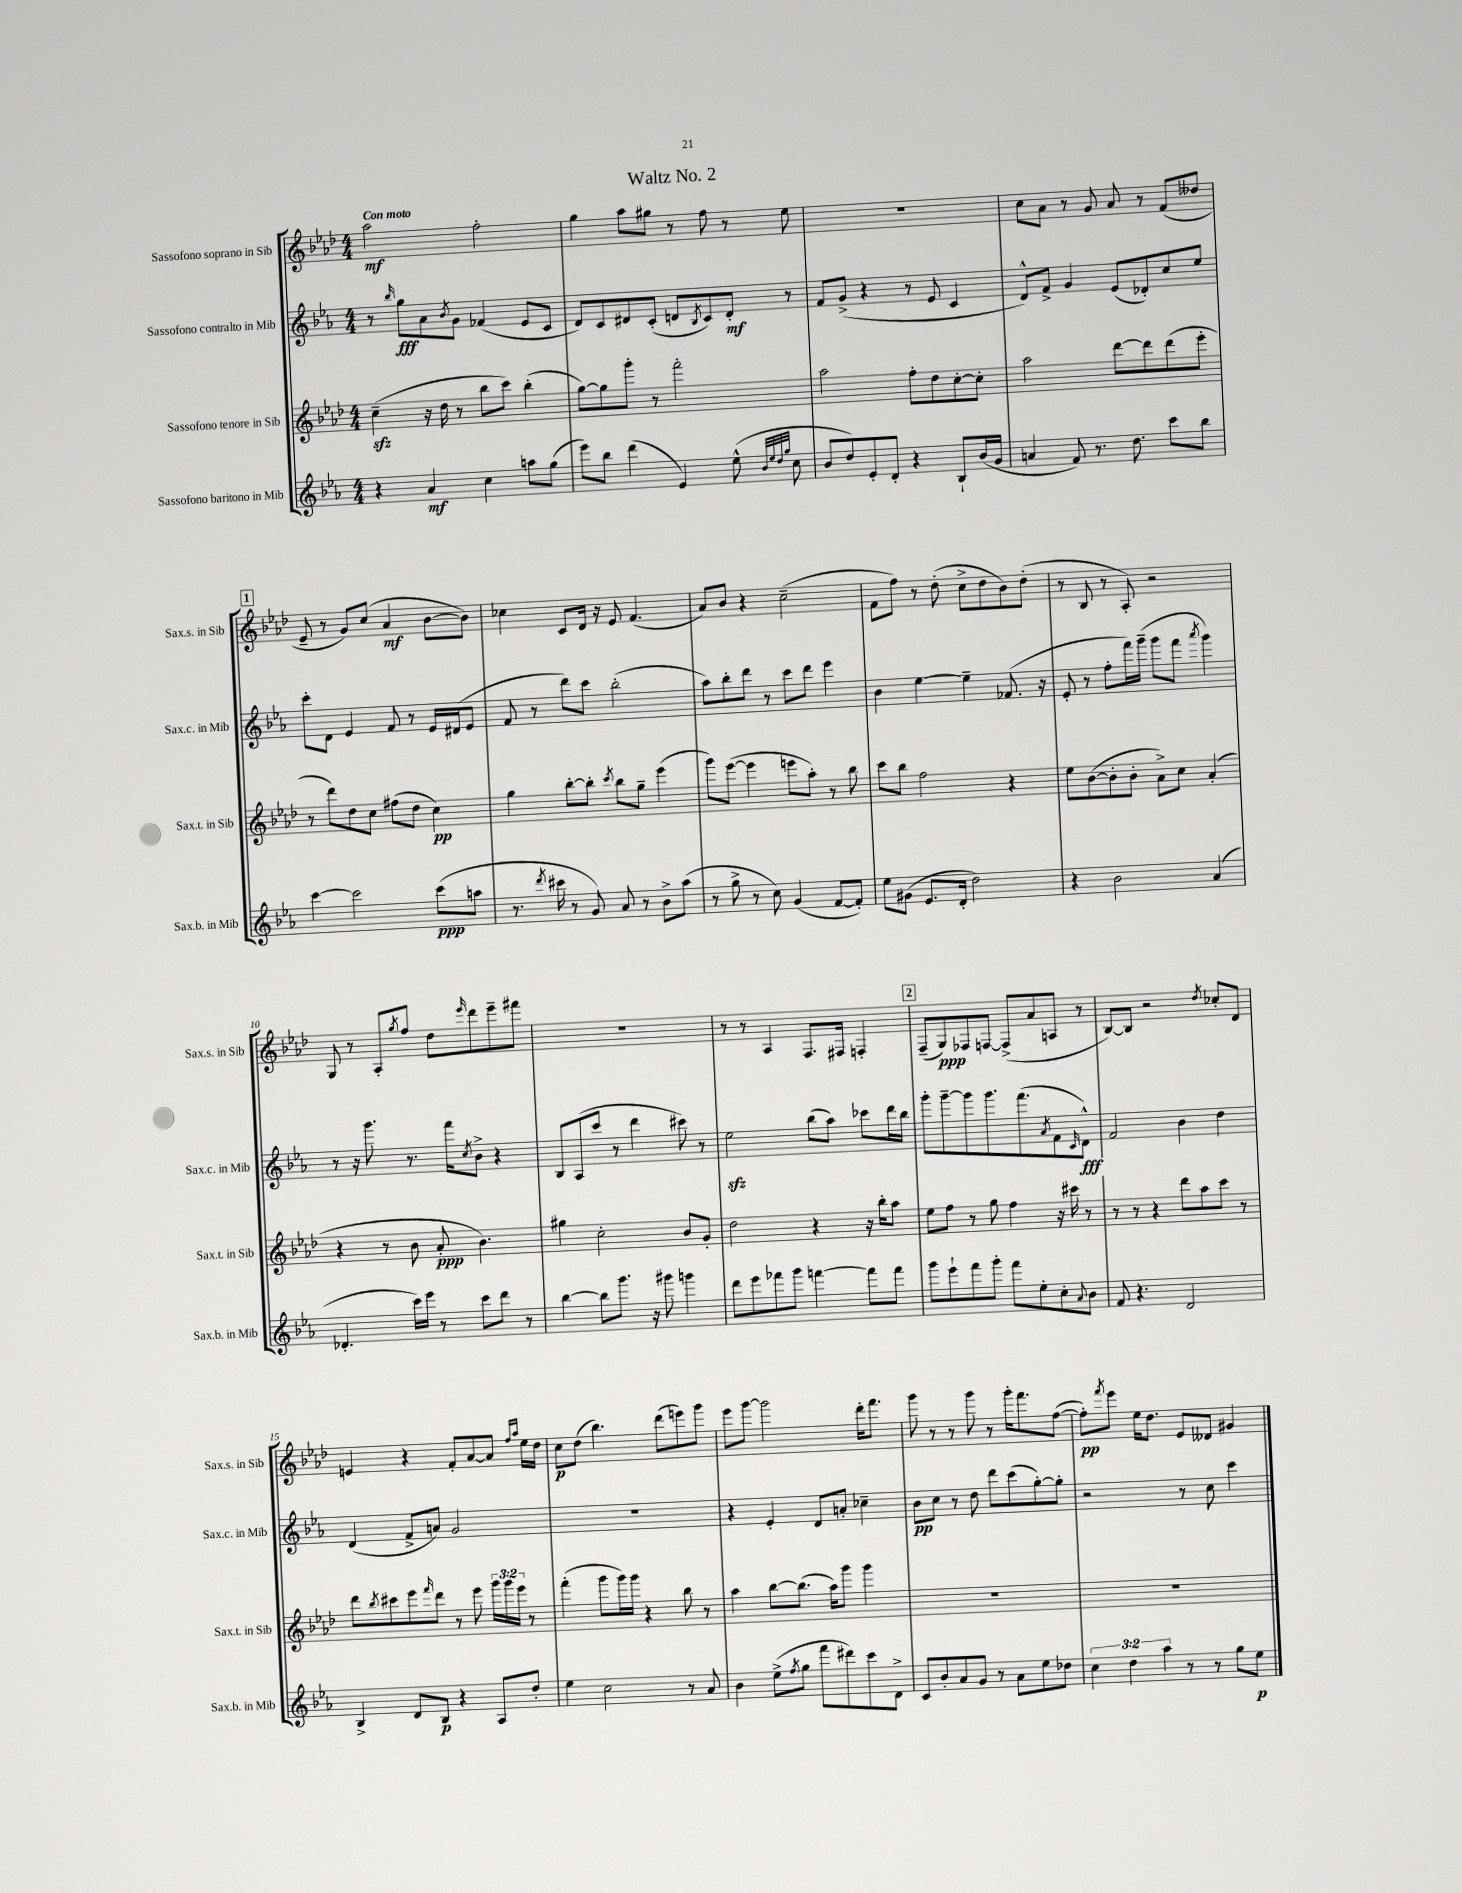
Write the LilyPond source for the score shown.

\header { title = "Waltz No. 2" }
<<
\new StaffGroup <<
\new Staff = "s0" \with { instrumentName = "Sassofono soprano in Sib" shortInstrumentName = "Sax.s. in Sib" } {
    \clef treble \key aes \major \numericTimeSignature \time 4/4 \tempo "Con moto"
    aes''2\mf f''2-. |
    g''4 aes''8 gis''8 r8 f''8 r8 ees''8 |
    R1 |
    c''8 aes'8 r8 g'8 aes'8 r8 f'8( deses''8 |
    \mark \markup { \box "1" } ees'8-- r8 g'8) c''8( aes'4\mf bes'8~ bes'8) |
    ces''4 c'8 des'16 r16 ees'8 f'4.( |
    aes'8) bes'8 r4 c''2--( |
    f'8 f''8) r8 des''8-.( c''8-> des''8 bes'8) des''8-.( |
    r8 bes8 r8 aes8-.) r2 |
    g8 r8 aes8-. \acciaccatura { g''8 } f''8 des''8 \grace { ees'''16 } des'''8 ees'''8-- fis'''8 |
    R1 |
    r8 r8 aes4 f8. fis16 f4-. |
    \mark \markup { \box "2" } f8--( g8\ppp) fes8 f8~ f8->( aes'8 a8 r8 |
    bes8~) bes8 r2 \acciaccatura { des''8 } ces''8-. des'8 |
    e'4 r4 f'8-. aes'8~ aes'8 \grace { f''16 aes''16 } ees''16 des''16 |
    c''8\p des''8( bes''4.) des'''8( e'''8) g'''8 |
    ees'''8 g'''8~ g'''2 des'''16-. f'''8. |
    g'''8 r8 r8 g'''8 r8 g'''16-. f'''8. f''8~( |
    f''8-.\pp) \acciaccatura { f'''8 } ees'''8 ees''16 des''8. ees'8 deses'8 gis'4 \bar "|." |
}
\new Staff = "s1" \with { instrumentName = "Sassofono contralto in Mib" shortInstrumentName = "Sax.c. in Mib" } {
    \clef treble \key ees \major \numericTimeSignature \time 4/4
    r8 \grace { bes''16 } g''8\fff aes'8 \acciaccatura { bes'8 } g'8 fes'4( ees'8 c'8 |
    d'8) c'8 dis'8 c'8-.( d'8 \acciaccatura { bes8 } c'8) d'8-.\mf r8 |
    f'8 g'8->( r4 r8 ees'8 c'4 |
    d'8-^) f'8-> g'4 ees'8( des'8-.) c''8 ees''8 |
    \mark \markup { \box "1" } c'''8-. d'8 ees'4 f'8 r8 ees'16 dis'16( ees'8 |
    f'8 r8 d'''8) c'''8 bes''2-.( |
    aes''8) bes''8-. d'''8 r8 c'''8 d'''8 ees'''4 |
    bes'4 ees''4~ ees''4-- fes'8.( r16 |
    ees'8-. r8 f''8-. f'''16) g'''16--( g'''8 f'''8 \acciaccatura { aes'''8 } g'''4) |
    r8 r16 g'''8. r8. f'''16 \acciaccatura { c''8 } bes'8-> r4 |
    bes8 aes8( c'''8 r8 d'''4 cis'''8) r8 |
    ees''2\sfz bes''8( aes''8) ces'''8 d'''16 bes''16 |
    \mark \markup { \box "2" } g'''8-. g'''8~-- g'''8 g'''8. f'''8.( \acciaccatura { aes'8 } f'8 \grace { c'16 } d'8-^\fff) |
    f'2 bes'4 d''4 |
    d'4( f'8-> a'8) g'2 |
    R1 |
    r4 ees'4-. d'8 a'8-. ces''4-- |
    bes'8\pp c''8 r8 d''8 d'''8 c'''8( g''8~-.) g''8-. |
    r2 r8 c''8 c'''4 \bar "|." |
}
\new Staff = "s2" \with { instrumentName = "Sassofono tenore in Sib" shortInstrumentName = "Sax.t. in Sib" } {
    \clef treble \key aes \major \numericTimeSignature \time 4/4 \override Staff.TupletNumber.text = #tuplet-number::calc-fraction-text
    c''4--\sfz( r16 des''16 r8 bes''8 c'''8) bes''4-.( |
    g''8~) g''8 g'''8-. r8 f'''2-. |
    aes''2 f''8-. des''8 c''8~-. c''8-. |
    aes''2 des'''8~ des'''8 des'''8( ees'''8-. |
    \mark \markup { \box "1" } r8 des'''8) des''8 c''8 fis''8( des''8 c''4\pp) |
    g''4 bes''8~-. bes''8-. \acciaccatura { c'''8 } bes''8 g''8-- ees'''4( |
    g'''8) ees'''8~( ees'''4 e'''8 aes''8-.) r8 bes''8 |
    c'''8 bes''8 f''2 r4 |
    ees''8 bes'8~( bes'8-. bes'8-. aes'8->) c''8 aes'4-.( |
    r4 r8 bes'8 aes'8-.\ppp bes'4.) |
    gis''4 c''2-. bes'8 g'8-. |
    des''2 r4 r16 bes''16-. aes''8 |
    \mark \markup { \box "2" } ees''8 f''8 r8 g''8 f''4 r16 cis'''16 r8 |
    r8 r8 r4 des'''8 aes''8 c'''8 r8 |
    des'''8 \acciaccatura { bes''8 } cis'''8 ees'''8 \grace { f'''16 } des'''8 r8 ees'''8 \tuplet 3/2 { g'''16 g'''16 ees'''16 } r8 |
    f'''4-.( g'''8 g'''16) g'''16 r4 bes''8 r8 |
    aes''4 bes''8~ bes''8.( aes''16) g'''8 g'''4 |
    R1 |
    R1 \bar "|." |
}
\new Staff = "s3" \with { instrumentName = "Sassofono baritono in Mib" shortInstrumentName = "Sax.b. in Mib" } {
    \clef treble \key ees \major \numericTimeSignature \time 4/4 \override Staff.TupletNumber.text = #tuplet-number::calc-fraction-text
    r4 aes'4\mf c''4 a''8 g''8( |
    ees'''8) bes''8 d'''4( ees'4) ees''8-^( \grace { bes'32 ees''32 d''32 g''32 } c''8 |
    bes'8 d''8) ees'8-. d'8-. r4 bes8-! bes'16( g'16 |
    a'4 f'8) r8. d''8. c'''8 bes''8 |
    \mark \markup { \box "1" } c'''4~ c'''2 c'''8\ppp( a''8 |
    r8. \acciaccatura { d'''8 } cis'''16 r8 g'8) aes'8 r8 bes'8-> aes''8( |
    r8 g''8-> r8 c''8) g'4( f'8~ f'8-.) |
    ees''8 gis'8( ees'8. d'16-. d''2) |
    r4 bes'2 aes'4( |
    des'4.-. c'''16) ees'''16 r8 c'''8 d'''8 r8 |
    bes''4~ bes''8 g'''8. r16 gis'''8 g'''4 |
    d'''8 ees'''8 fes'''8 g'''8 f'''4~ f'''8 f'''8 |
    \mark \markup { \box "2" } g'''8 ees'''8-! f'''8 g'''8-. f'''8 ees''8-. c''8-. \appoggiatura { aes'8 } bes'8 |
    f'8 r4. d'2 |
    bes4-> d'8 bes8\p r4 aes8 d''8-. |
    ees''4 c''2 r8 aes'8 |
    bes'4 ees''8->( \acciaccatura { f''8 } g''8 f'''8 dis'''8) c'''8 d'8-> |
    c'8 bes'8-. aes'8 g'8 r8 aes'8 ees''8 des''8 |
    \tuplet 3/2 { c''4 d''4 aes''4 } r8 r8 g''8 ees''8\p \bar "|." |
}
>>
>>
